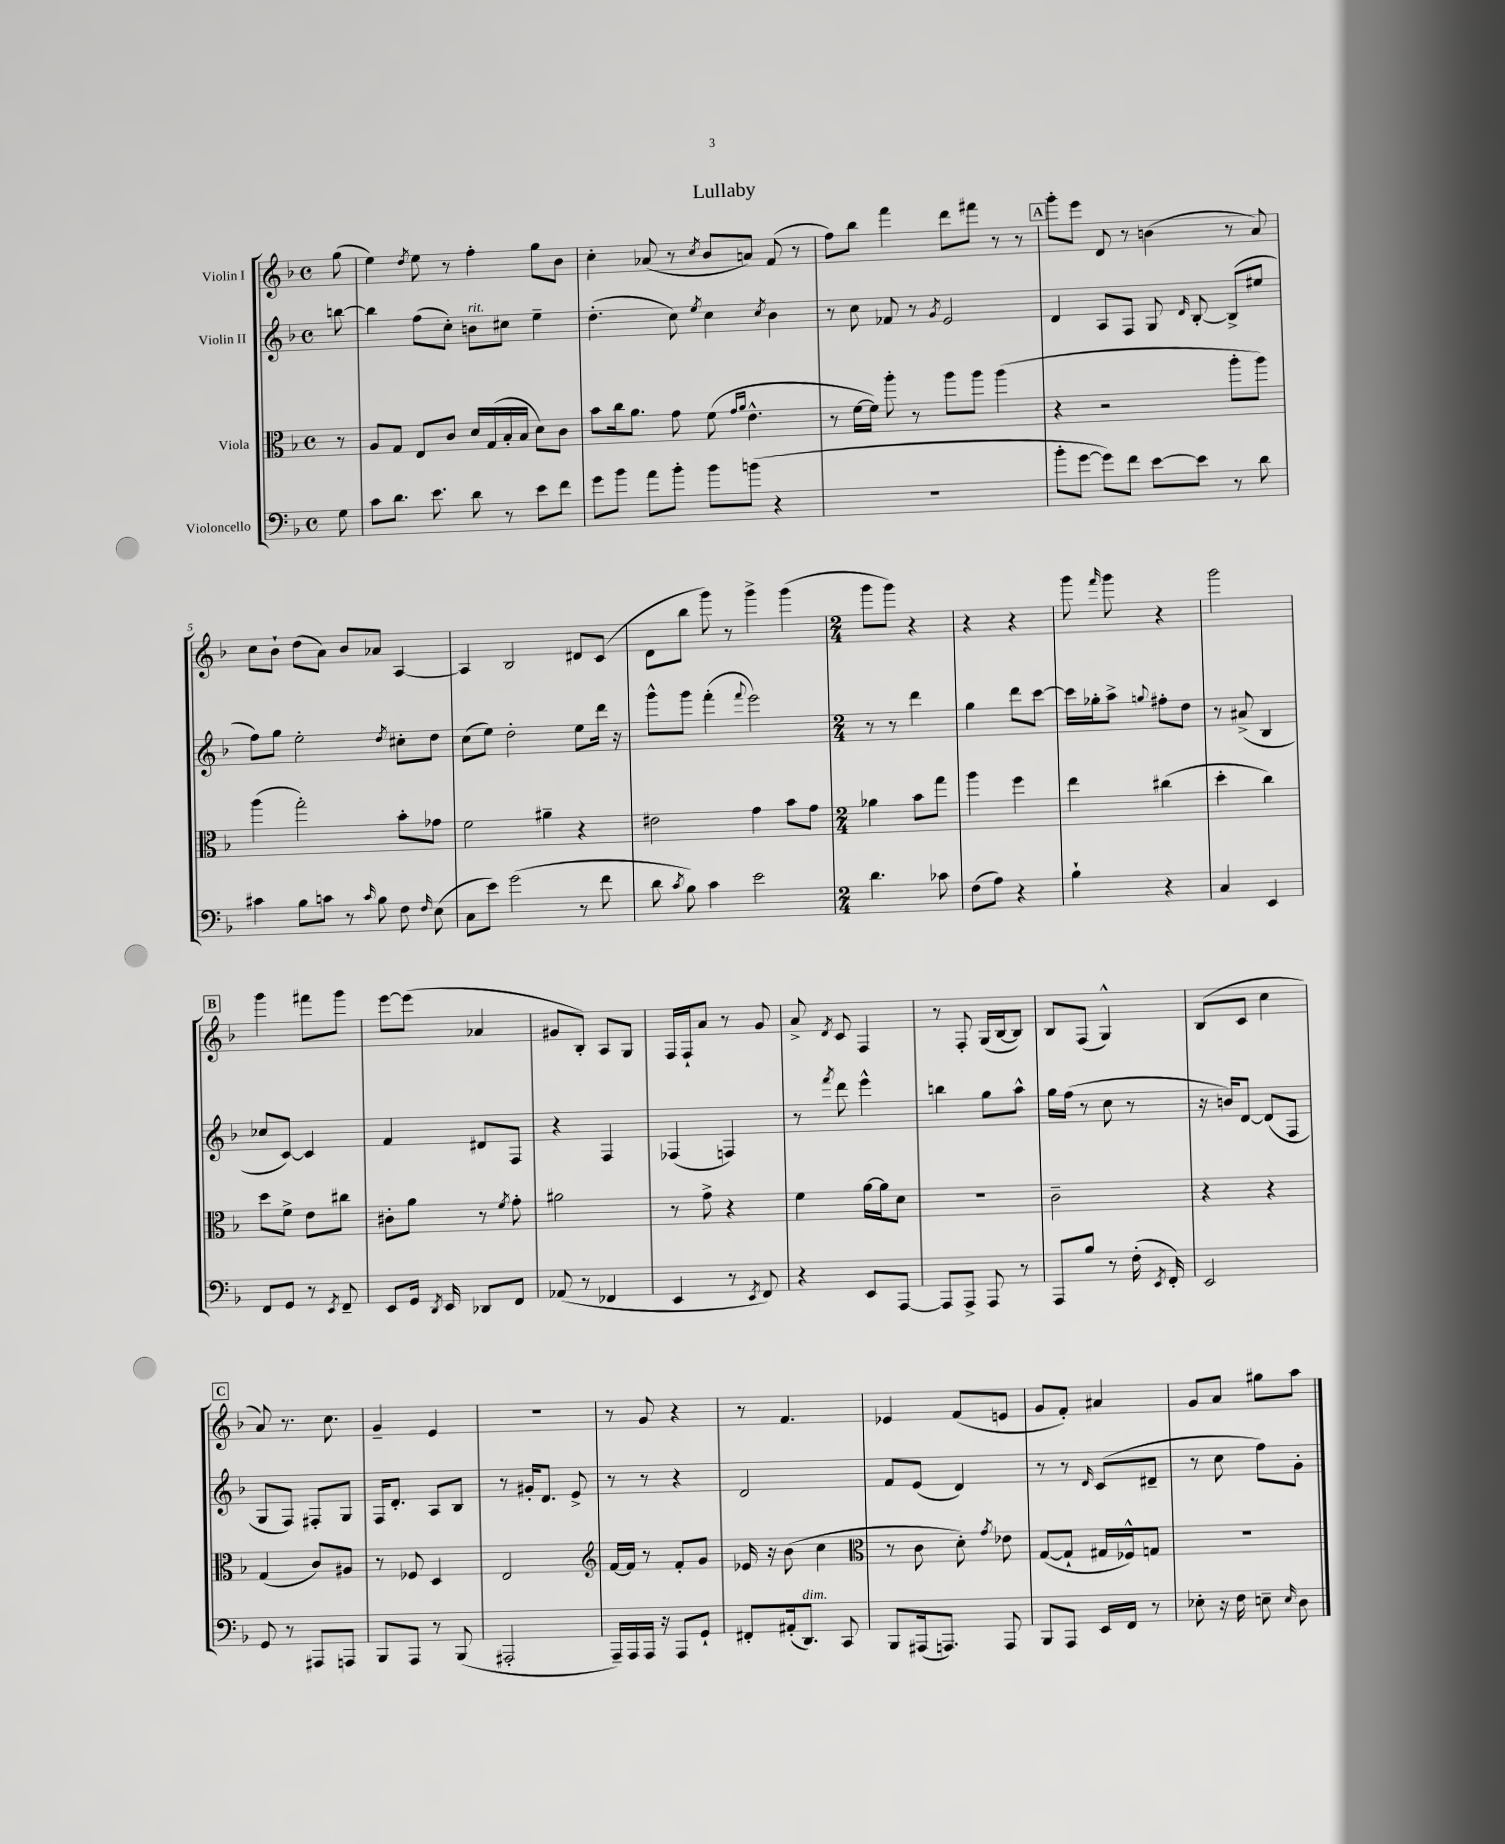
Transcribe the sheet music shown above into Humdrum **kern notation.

**kern	**kern	**kern	**kern
*staff4	*staff3	*staff2	*staff1
*clefF4	*clefC3	*clefG2	*clefG2
*k[b-]	*k[b-]	*k[b-]	*k[b-]
*M4/4	*M4/4	*M4/4	*M4/4
*met(c)	*met(c)	*met(c)	*met(c)
8G	8r	[8bb	(8gg
=	=	=	=
8c	8A	4bb]	4ee)
8.d	8G	.	.
.	.	.	8qdd
.	8E	(8ff	8ee
8.e	.	.	.
.	8c	8cc')	8r
8d	16d	8b	4ff'
.	(16G	.	.
8r	16B-'	8cc#	.
.	16B-	.	.
8e	8d)	4ee~	8gg
8f	8c	.	8b-
=	=	=	=
8g	8b-	(4.dd'	4cc'
8b-	16cc	.	.
.	8.a	.	.
8a	.	.	(8a-
8b-'	8g	8cc)	8r
.	.	8qee	8qcc
8b-	(8f	4cc	8b-
.	16qqg	.	.
.	16qqa	.	.
(8b	4.e^^	.	8a)
.	.	8qcc	.
4r	.	4b-	(8f
.	.	.	8r
=	=	=	=
1r	8r	8r	8ff)
.	[16f	8cc	8bb-
.	16f])	.	.
.	8aa'	8f-	4fff
.	8r	8r	.
.	.	8qg	.
.	8aa	2e	8ddd
.	8aa	.	8fff#
.	(4aa	.	8r
.	.	.	8r
=	=	=	=
8b-'	4r	4d	8ggg'
[8g	.	.	8eee
8g])	2r	8A	8d
8f	.	8F	8r
[8e	.	8G	(4b
.	.	16qqd	.
8e]	.	[8B-'	.
8r	8aa'	(8B-^]	8r
8d	8aa)	8ee#	8a)
=	=	=	=
4c#	(4aa	8ff)	8cc
.	.	8gg	8b-`
8B-	2gg')	2ee'	(8dd
8c	.	.	8a)
8r	.	.	8b-
16qqc	.	.	.
8B-	.	.	8a-
.	.	8qdd	.
8F	8b-'	8cc#'	[4A
16qqF	.	.	.
(8E	8g-	8dd	.
=	=	=	=
8C	2f	(8cc	4A]
8e)	.	8ee)	.
(2g	.	2dd'	2B-
.	4a#~	.	.
8r	4r	8ee	8d#
8f	.	16ddd	(8c
.	.	16r	.
=	=	=	=
8d	2e#	8ggg^^	8d
8qc	.	.	.
8B-)	.	8ggg	8bb-
4c	.	(4fff'	8ggg)
.	.	.	8r
.	.	8qqfff	.
2e	4g	2eee)	4ggg^
.	8b-	.	(4ggg
.	8g	.	.
=	=	=	=
*M2/4	*M2/4	*M2/4	*M2/4
4.d	4a-	8r	8ggg
.	.	8r	8ggg)
.	8b-	4ddd	4r
8c-	8gg	.	.
=	=	=	=
(8F	4aa	4gg	4r
8A)	.	.	.
4r	4ff	8ddd	4r
.	.	[8ccc	.
=	=	=	=
4B-`	4ee	16ccc]	8ggg
.	.	16gg-'	.
.	.	.	16qqfff
.	.	8aa^	8ggg
.	.	8qqgg	.
4r	(4cc#	8ff#'	4r
.	.	8dd	.
=	=	=	=
4C	4dd'	8r	2ggg
.	.	(8a#^	.
4EE	4cc)	4B-	.
=	=	=	=
8FF	8dd	8cc-	4ggg
8GG	8f^	[8c)	.
8r	8e	4c]	8fff#
8qEE	.	.	.
8FF~	8cc#	.	8ggg
=	=	=	=
8EE	8c#'	4f	[8eee
16GG	8a	.	(8eee]
8qDD	.	.	.
16EE	.	.	.
8DD-	8r	8d#	4a-
.	8qf	.	.
8FF	8g'	8F	.
=	=	=	=
(8AA-	2a#	4r	8g#
8r	.	.	8B-')
4FF-	.	4F	8A
.	.	.	8G
=	=	=	=
4EE	8r	(4F-	16F
.	.	.	16F`
.	8g^	.	8a
8r	4r	4F)	8r
8qEE	.	.	.
8FF)	.	.	8g
=	=	=	=
4r	4f	8r	8a^
.	.	8qfff	8qd
.	.	8ddd	8c
8EE	[16a	4eee^^	4F
.	16a]	.	.
[8AAA	8d	.	.
=	=	=	=
8AAA]	2r	4bb	8r
8AAA^	.	.	8F'
8AAA	.	8gg	(16G
.	.	.	[16B-
8r	.	8aa^^	8B-])
=	=	=	=
8AAA	2c~	16gg	8B-
.	.	(16ff	.
8B-	.	8r	(8F
8r	.	8cc	4G^^)
(16F'	.	8r	.
8qEE	.	.	.
16FF')	.	.	.
=	=	=	=
2EE	4r	16r	(8B-
.	.	16b)	.
.	.	[8d	8c
.	4r	(8d]	4cc
.	.	8F	.
=	=	=	=
8GG	(4G	8G	8a)
8r	.	8F)	8.r
8AAA#	8c)	8F#'	.
.	.	.	8.cc
8AAA	8A#	8G	.
=	=	=	=
8BBB-	8r	16F	4g~
.	.	8.d'	.
8AAA	8F-	.	.
8r	4D	8A	4e
(8BBB-	.	8B-	.
=	=	=	=
2AAA#'	2E	8r	2r
.	.	16g#'	.
.	.	8.d	.
.	.	8e^	.
=	=	=	=
*	*clefG2	*	*
16AAA~)	[16f	8r	8r
16AAA	16f]	.	.
16AAA	8r	8r	8g
16r	.	.	.
8AAA	8f'	4r	4r
8GG`	8g	.	.
=	=	=	=
8FF#'	16e-	2d	8r
.	16r	.	.
(16AA#'	(8b-	.	4.f
8.DD)	.	.	.
.	4cc	.	.
8CC	.	.	.
=	=	=	=
*	*clefC3	*	*
8BBB-	8r	8f	4e-
(16AAA#	8c	(8e	.
8.AAA)	.	.	.
.	8d')	4d)	(8f
.	8qg	.	.
8AAA	8e-	.	8e
=	=	=	=
8BBB-	([8G	8r	8g
8AAA	8G`]	8r	8f')
.	.	16qqd	.
16EE	16G#	(8c	4a#
16FF	16F-^^)	.	.
8r	8G	8d#~	.
=	=	=	=
8E-'	2r	8r	8g
16r	.	8cc	8a
16F	.	.	.
8E~	.	8ff)	8gg#
16qqE	.	.	.
8D	.	8g'	8aa
==	==	==	==
*-	*-	*-	*-
